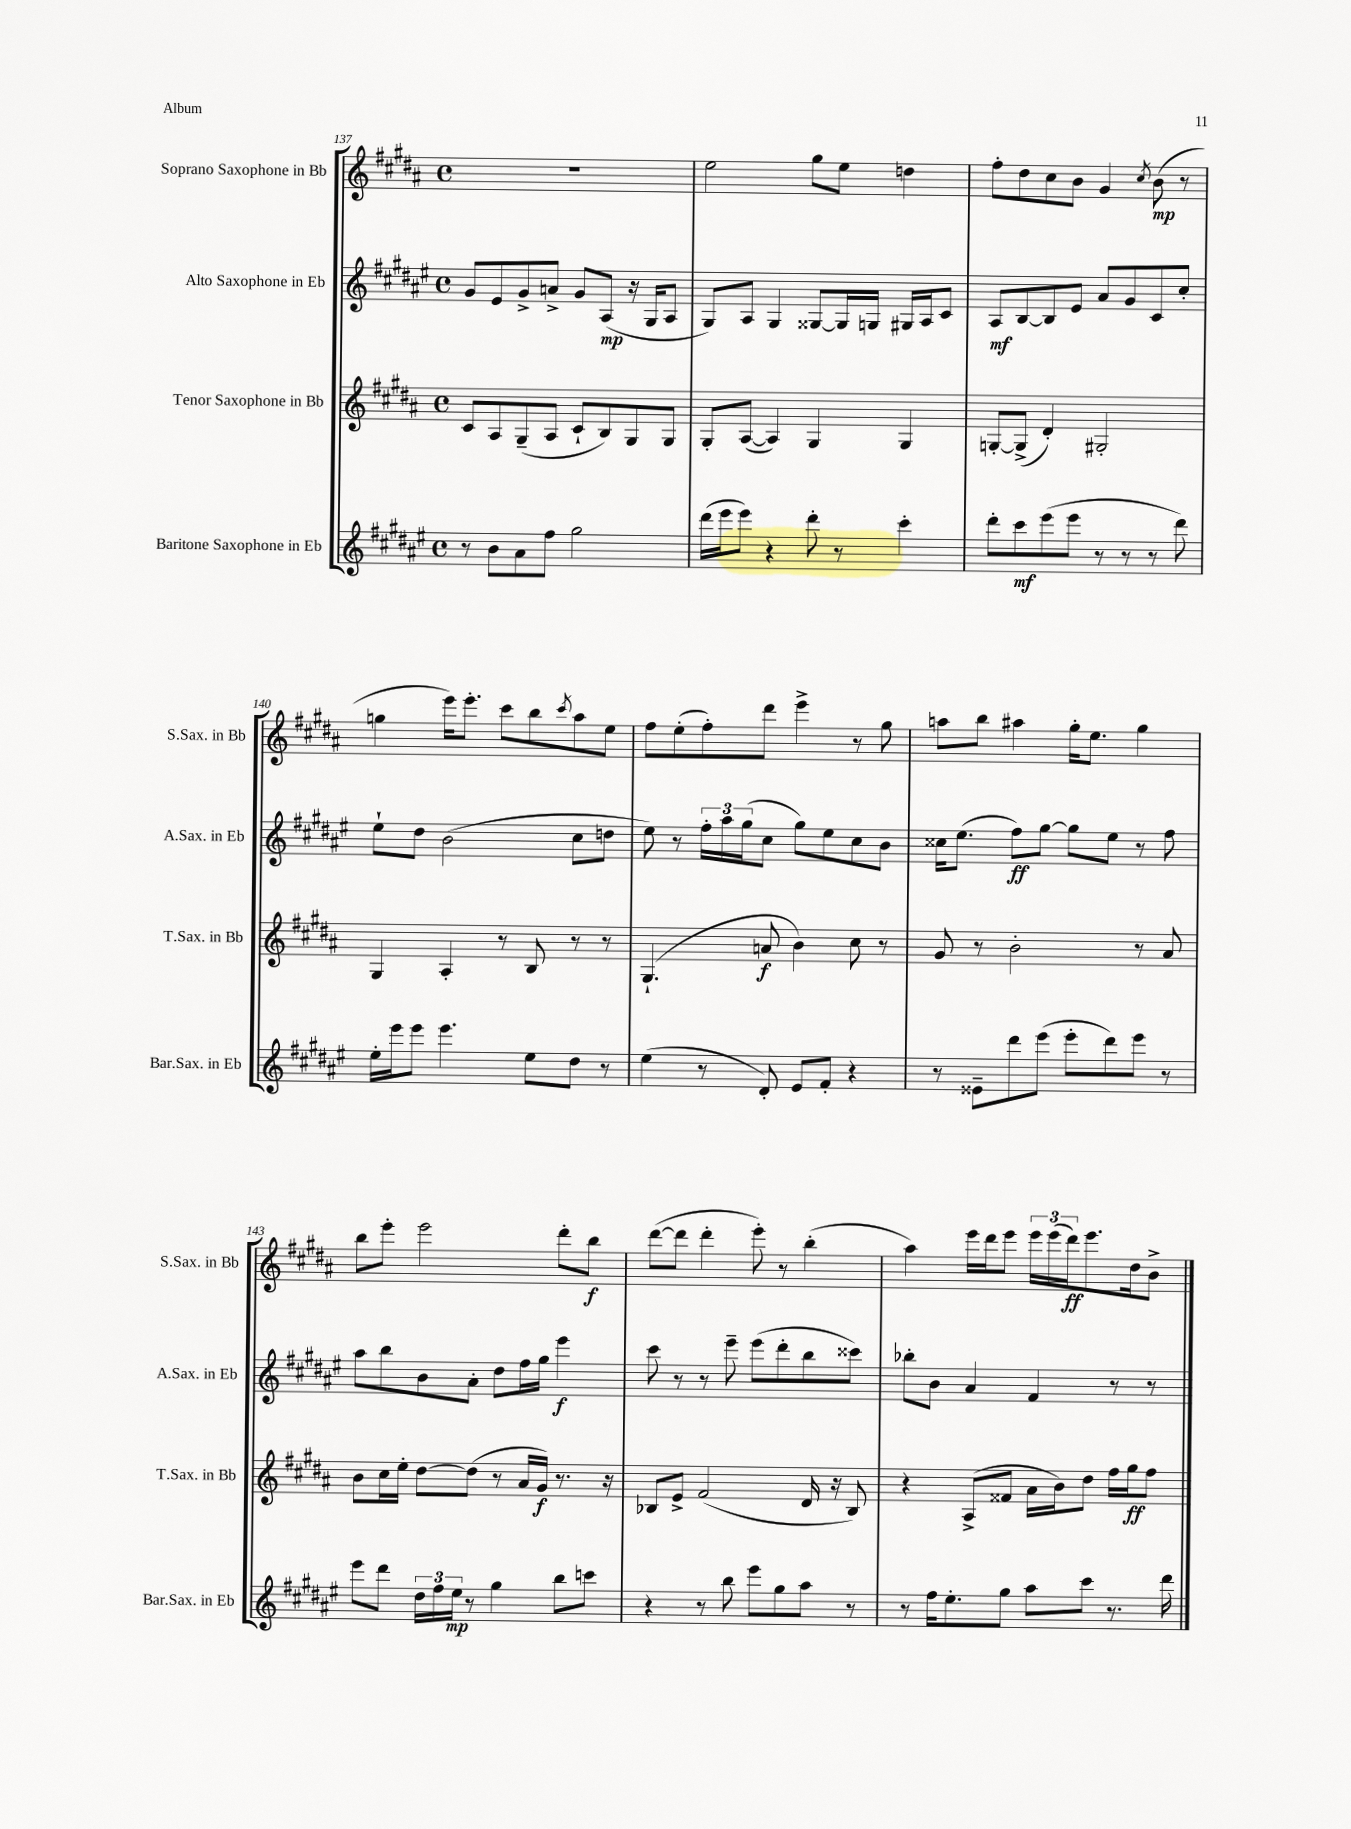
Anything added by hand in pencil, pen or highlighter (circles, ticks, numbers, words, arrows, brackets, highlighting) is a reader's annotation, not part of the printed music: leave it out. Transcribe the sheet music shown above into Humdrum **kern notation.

**kern	**kern	**kern	**kern
*staff4	*staff3	*staff2	*staff1
*clefG2	*clefG2	*clefG2	*clefG2
*k[f#c#g#d#a#e#]	*k[f#c#g#d#a#]	*k[f#c#g#d#a#e#]	*k[f#c#g#d#a#]
*M4/4	*M4/4	*M4/4	*M4/4
*met(c)	*met(c)	*met(c)	*met(c)
8r	8c#/L	8g#/L	1r
8b\L	8A#/	8e#/	.
8a#\	(8G#~/	8g#^/	.
8ff#\J	8A#/J	8a^/J	.
2gg#\	8c#`/L	8g#/L	.
.	8B/)	(8A#/J	.
.	8G#/	16r	.
.	.	16G#/LK	.
.	8G#/J	8A#/J	.
=	=	=	=
(16ddd#\LL	8G#'/L	8G#/L)	2ee\
16eee#\J	.	.	.
8eee#\J)	([8A#/J	8A#/J	.
4r	4A#/])	4G#/	.
8ddd#'\	4G#/	[8G##/L	8gg#\L
8r	.	16G##/]L	8ee\J
.	.	16G/JJ	.
4ccc#'\	4G#/	16G#/LL	4dd\
.	.	16A#/J	.
.	.	8c#/J	.
=	=	=	=
8ddd#'\L	[8G'/L	8A#/L	8ff#'\L
8ccc#\	(8G^/]J	[8B/	8dd#\
(8eee#\	4d#'/)	8B/]	8cc#\
8eee#\J	.	8e#/J	8b\J
8r	2G#'/	8a#/L	4g#/
8r	.	8g#/	.
.	.	.	8qcc#/
8r	.	8c#/	(8b\
8ddd#\)	.	8cc#'/J	8r
=	=	=	=
16ee#'\LL	4G#/	8ee#`\L	4gg\
16eee#\J	.	.	.
8eee#\J	.	8dd#\J	.
4.eee#\	4A#'/	(2b\	16eee\LK)
.	.	.	8.eee'\J
.	8r	.	8ccc#\L
8ee#\L	8B/	.	8bb\
.	.	.	8qccc#/
8dd#\J	8r	8cc#\L	8aa#\
8r	8r	8dd\J	8ee\J
=	=	=	=
(4ee#\	(4.G#`/	8ee#\)	8ff#\L
.	.	8r	(8ee'\
8r	.	24ff#'\LL	8ff#'\)
.	.	24aa#\	.
.	.	(24gg#\J	.
8d#'/)	8a/	8cc#\J	8ddd#\J
8e#/L	4b\)	8gg#\L)	4eee^\
8f#'/J	.	8ee#\	.
4r	8cc#\	8cc#\	8r
.	8r	8b\J	8gg#\
=	=	=	=
8r	8g#/	16cc##\LK	8aa\L
.	.	(8.ee#\J	.
8e##~\L	8r	.	8bb\J
8ddd#\	2b'\	8ff#\L)	4aa#\
(8eee#\J	.	[8gg#\J	.
8eee#'\L	.	8gg#\]L	16gg#'\LK
.	.	.	8.ee\J
8ddd#\)	.	8ee#\J	.
8eee#\J	8r	8r	4gg#\
8r	8a#/	8ff#\	.
=	=	=	=
8eee#\L	8b\L	8aa#\L	8bb\L
8ddd#\J	16cc#\L	8bb\	8eee'\J
.	16ee'\JJ	.	.
24dd#\LL	[8dd#\L	8b\	2eee\
24ff#\	.	.	.
24ee#\JJ	.	.	.
8r	(8dd#\]J	8a#'\J	.
4gg#\	8r	8dd#\L	.
.	16a#/LL	16ff#\L	.
.	16g#/JJ)	16gg#\JJ	.
8bb\L	8.r	4eee#\	8ddd#'\L
8ccc\J	.	.	8bb\J
.	16r	.	.
=	=	=	=
4r	8B-/L	8ccc#\	([8ddd#\L
.	8e^/J	8r	8ddd#\]J
8r	(2f#/	8r	4ddd#'\
8bb\	.	8eee#~\	.
8eee#\L	.	(8eee#\L	8eee'\)
8gg#\	.	8ddd#'\	8r
8aa#\J	16d#/	8bb\	(4bb'\
.	16r	.	.
8r	8B-/)	8ccc##\J)	.
=	=	=	=
8r	4r	8bb-'\L	4aa#\)
16ff#\LK	.	8b\J	.
8.ee#'\	.	.	.
.	(8A#^/L	4a#/	16eee\LL
.	.	.	16ddd#\J
8gg#\J	8f##/J	.	8eee\J
8aa#\L	16a#\LL	4f#/	24eee\LL
.	.	.	(24eee\
.	16b\J)	.	.
.	.	.	24ddd#\J)
8ccc#\J	8dd#\J	.	8.eee\
8.r	16ff#\LL	8r	.
.	16gg#\J	.	16dd#\k
.	8ff#\J	8r	8b^\J
16ddd#\	.	.	.
==	==	==	==
*-	*-	*-	*-
